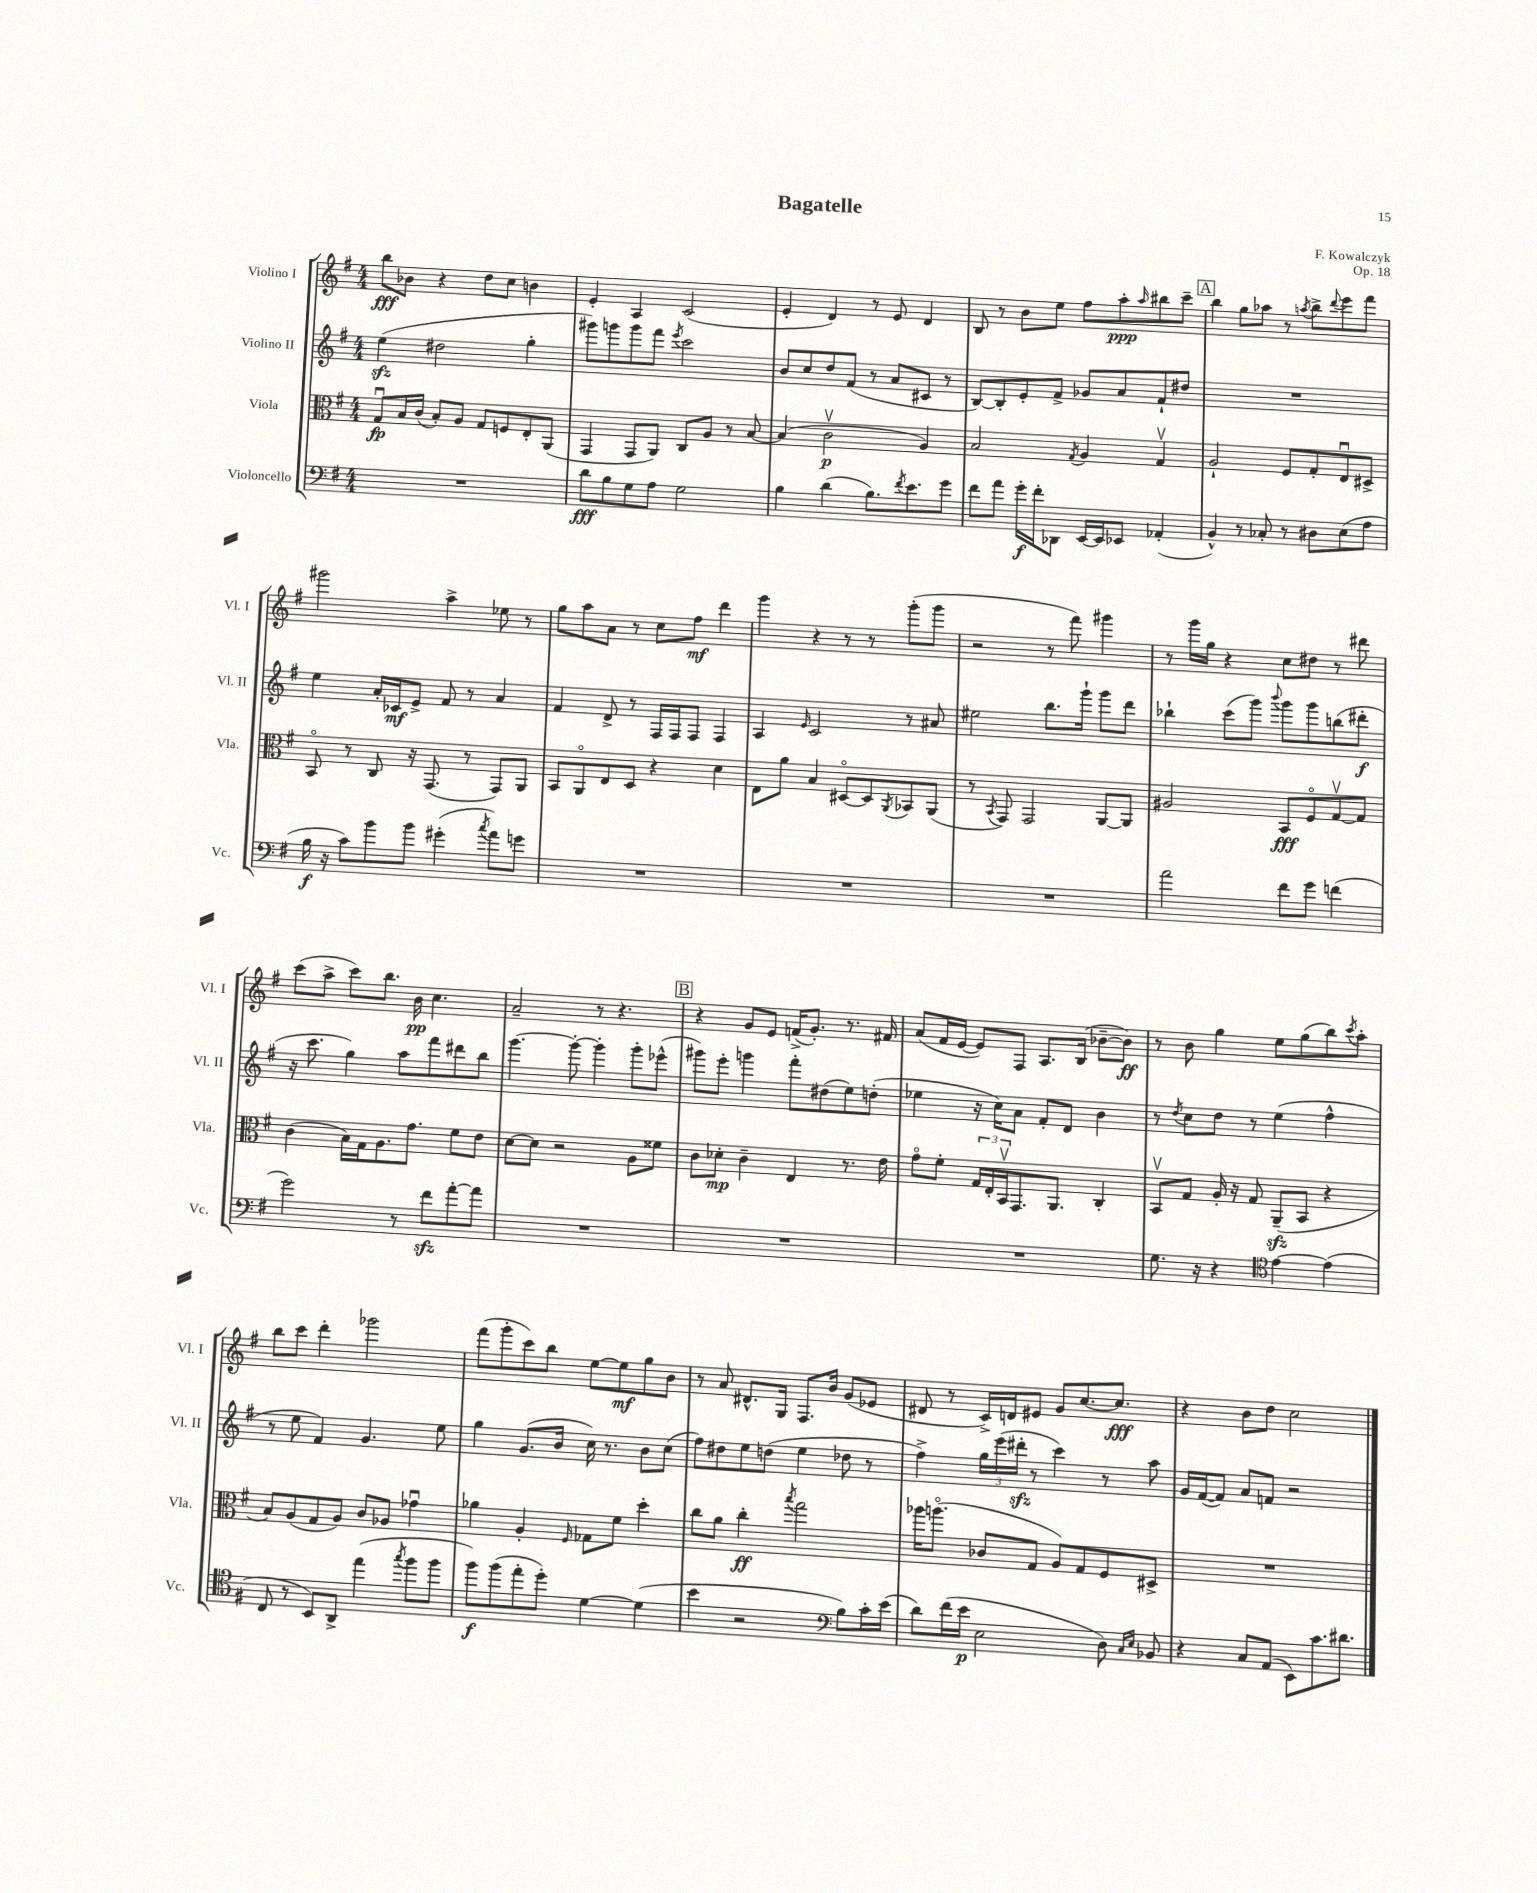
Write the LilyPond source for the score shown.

\header { title = "Bagatelle" composer = "F. Kowalczyk" opus = "Op. 18" }
<<
\new StaffGroup <<
\new Staff = "s0" \with { instrumentName = "Violino I" shortInstrumentName = "Vl. I" } {
    \clef treble \key g \major \numericTimeSignature \time 4/4
    b''8\fff bes'8 r4 d''8 c''8 b'4 |
    e'4-. a4 c'2( |
    e'4-. d'4) r8 e'8 d'4 |
    b8 r8 b'8 e''8 fis''8 a''8-.\ppp \grace { a''16 } bis''8 c'''8-- |
    \mark \markup { \box "A" } b''4 g''8 aes''8 r8 \acciaccatura { a''8 } b''8-> \appoggiatura { d'''8 } e'''8 fis'''8 |
    gis'''2 a''4-> ees''8 r8 |
    g''8 a''8 a'8 r8 c''8 fis''8\mf d'''4 |
    g'''4 r4 r8 r8 g'''8-.( g'''8 |
    r2 r8 fis'''8) gis'''4 |
    r8 g'''16 g''16 r4 c''8 dis''8 r8 dis'''8 |
    c'''8( a''8-> c'''8) b''8. b'16\pp c''4. |
    a'2-- r8 r4. |
    \mark \markup { \box "B" } r4 g'8 e'8 f'16->( g'8.-.) r8. fis'16 |
    a'8( fis'16 e'16~ e'8) fis8 a8. b16( bes'8~-- bes'8\ff) |
    r8 b'8 g''4 e''8 g''8( b''8) \acciaccatura { c'''8 } a''8-. |
    b''8 c'''8 d'''4-. ges'''2 |
    fis'''8( g'''8-. c'''8) b''8 e''8~ e''8\mf g''8 b'8 |
    r8 a'8 dis'8.-^ g16 fis8. b'16 g'8( ees'8 |
    dis'8 r8 c'16->) d'16 eis'8 g'8 c''8.~ c''8.\fff |
    r4 b'8 d''8 c''2 \bar "|." |
}
\new Staff = "s1" \with { instrumentName = "Violino II" shortInstrumentName = "Vl. II" } {
    \clef treble \key g \major \numericTimeSignature \time 4/4
    e''4\sfz( dis''2 g''4-. |
    gis'''8) g'''8 g'''8 fis'''8 \acciaccatura { e'''8 } c'''2 |
    b'8 c''8 d''8 fis'8( r8 a'8 cis'8 r8 |
    b8~) b8-. e'8-. fis'8-> ges'8 a'8 fis'8-! dis''8 |
    \mark \markup { \box "A" } R1 |
    e''4 a'16-. ces'16\mf e'8-> fis'8 r8 a'4 |
    fis'4 d'8-> r8 fis16 fis16 fis8 fis4 |
    a4 \grace { e'16 } c'2 r8 ais'8 |
    eis''2 b''8. g'''16-! g'''8 d'''8 |
    bes''4-! c'''8( g'''8) \appoggiatura { b'''8 } g'''8 g'''8 b''8( dis'''8-.\f |
    r16 c'''8. g''4) a''8 fis'''8 dis'''8 b''8 |
    g'''4.~ g'''8~-. g'''4-. g'''8-. ees'''8-^( |
    \mark \markup { \box "B" } gis'''8) e'''8-. g'''4 fis'''8-. dis''8( e''8) d''8-.( |
    ees''4 r16 c''16) a'8 fis'8-. d'8 b'4 |
    r8 \acciaccatura { d''8 } c''8 d''8 r8 e''4( fis''4-^ |
    r8 e''8 fis'4) g'4. e''8 |
    g''4 g'8.( b'16 c''16) r8. b'8 c''8( |
    fis''8) dis''8 e''8 d''8( e''4 des''8 r8 |
    fis''4->) \tuplet 3/2 { g''16 e'''16( dis'''16-.\sfz } r8 c'''4) r8 a''8 |
    g'16 fis'16~( fis'8) a'8 f'8 r2 \bar "|." |
}
\new Staff = "s2" \with { instrumentName = "Viola" shortInstrumentName = "Vla." } {
    \clef alto \key g \major \numericTimeSignature \time 4/4
    g8\downbow\fp b16 c'16( b8-.) a8 g8 f8 e8-. a,8( |
    g,4 g,8 a,8) c8 a8 r8 b8~ |
    b4( c'2\upbow\p a4) |
    b2 \acciaccatura { g8 } a4 g4\upbow |
    \mark \markup { \box "A" } a2-! fis8 g8-. e8\downbow dis8-> |
    b,8\flageolet r8 c8 r16 g,8.( r8 g,8) a,8 |
    b,8 a,8\flageolet e8 d8 r4 d'4 |
    e8 a'8 b4 dis8~\flageolet dis8 \acciaccatura { a,8 } bes,8 a,8( |
    r8 \acciaccatura { b,8 } g,8) g,2 a,8~ a,8 |
    ais2 b,8\fff fis8\flageolet g8~\upbow g8 |
    c'4( b16) g16 a8. g'8. fis'8 e'8 |
    d'8~ d'8 r2 a8 fisis'8 |
    \mark \markup { \box "B" } c'8 des'8-.\mp c'4-- e4 r8. e'16 |
    g'8\flageolet fis'8-. \tuplet 3/2 { g16 e16-. b,16\upbow } g,8. a,8. c4-. |
    b,8\upbow g8 a16-. r16 g8 a,8--\sfz( b,8 r4 |
    b8) a8( g8 a8) c'8 aes8 ges'4\downbow |
    aes'4 a4-. \grace { fis16 } ges8 fis'8 d''4-. |
    c''8 a'8 c''4-.\ff \acciaccatura { b''8 } g''2 |
    aes''16 a''8.\flageolet( ces'8 g8 a8) g8 fis8 dis8-> |
    R1 \bar "|." |
}
\new Staff = "s3" \with { instrumentName = "Violoncello" shortInstrumentName = "Vc." } {
    \clef bass \key g \major \numericTimeSignature \time 4/4
    R1 |
    d'8\fff b8 g8 a8 g2 |
    b4 d'4( b8.) \acciaccatura { fis'8 } e'8. g'8 |
    fis'8 a'8 g'16-.\f fis'16-. des,8 e,16~ e,16 ees,8 aes,4-.( |
    \mark \markup { \box "A" } b,4-^) r8 ces8-. r8 dis8 e8( a8 |
    b16\f r16 c'8) b'8 b'8 gis'4-.( \acciaccatura { c''8 } a'8) g'8 |
    R1 |
    R1 |
    R1 |
    a'2 fis'8 g'8 f'4( |
    g'2) r8 fis'8\sfz a'8~-. a'8 |
    R1 |
    \mark \markup { \box "B" } R1 |
    R1 |
    g8. r16 r4 \clef tenor e'4~ e'4( |
    c8 r8 b,8) a,8-> e''4( \acciaccatura { g''8 } fis''8 fis''8 |
    fis''8\f) fis''8( e''8-. d''8-.) d'4~ d'4( |
    b'4 r2 \clef bass b8) c'16-. e'16( |
    d'8) fis'16( e'16\p e2 d8) \grace { c16 e16 } bes,8 |
    r4 c8 a,8( e,8) c'8. dis'8. \bar "|." |
}
>>
>>
\layout { \context { \Score \remove "Bar_number_engraver" } }
